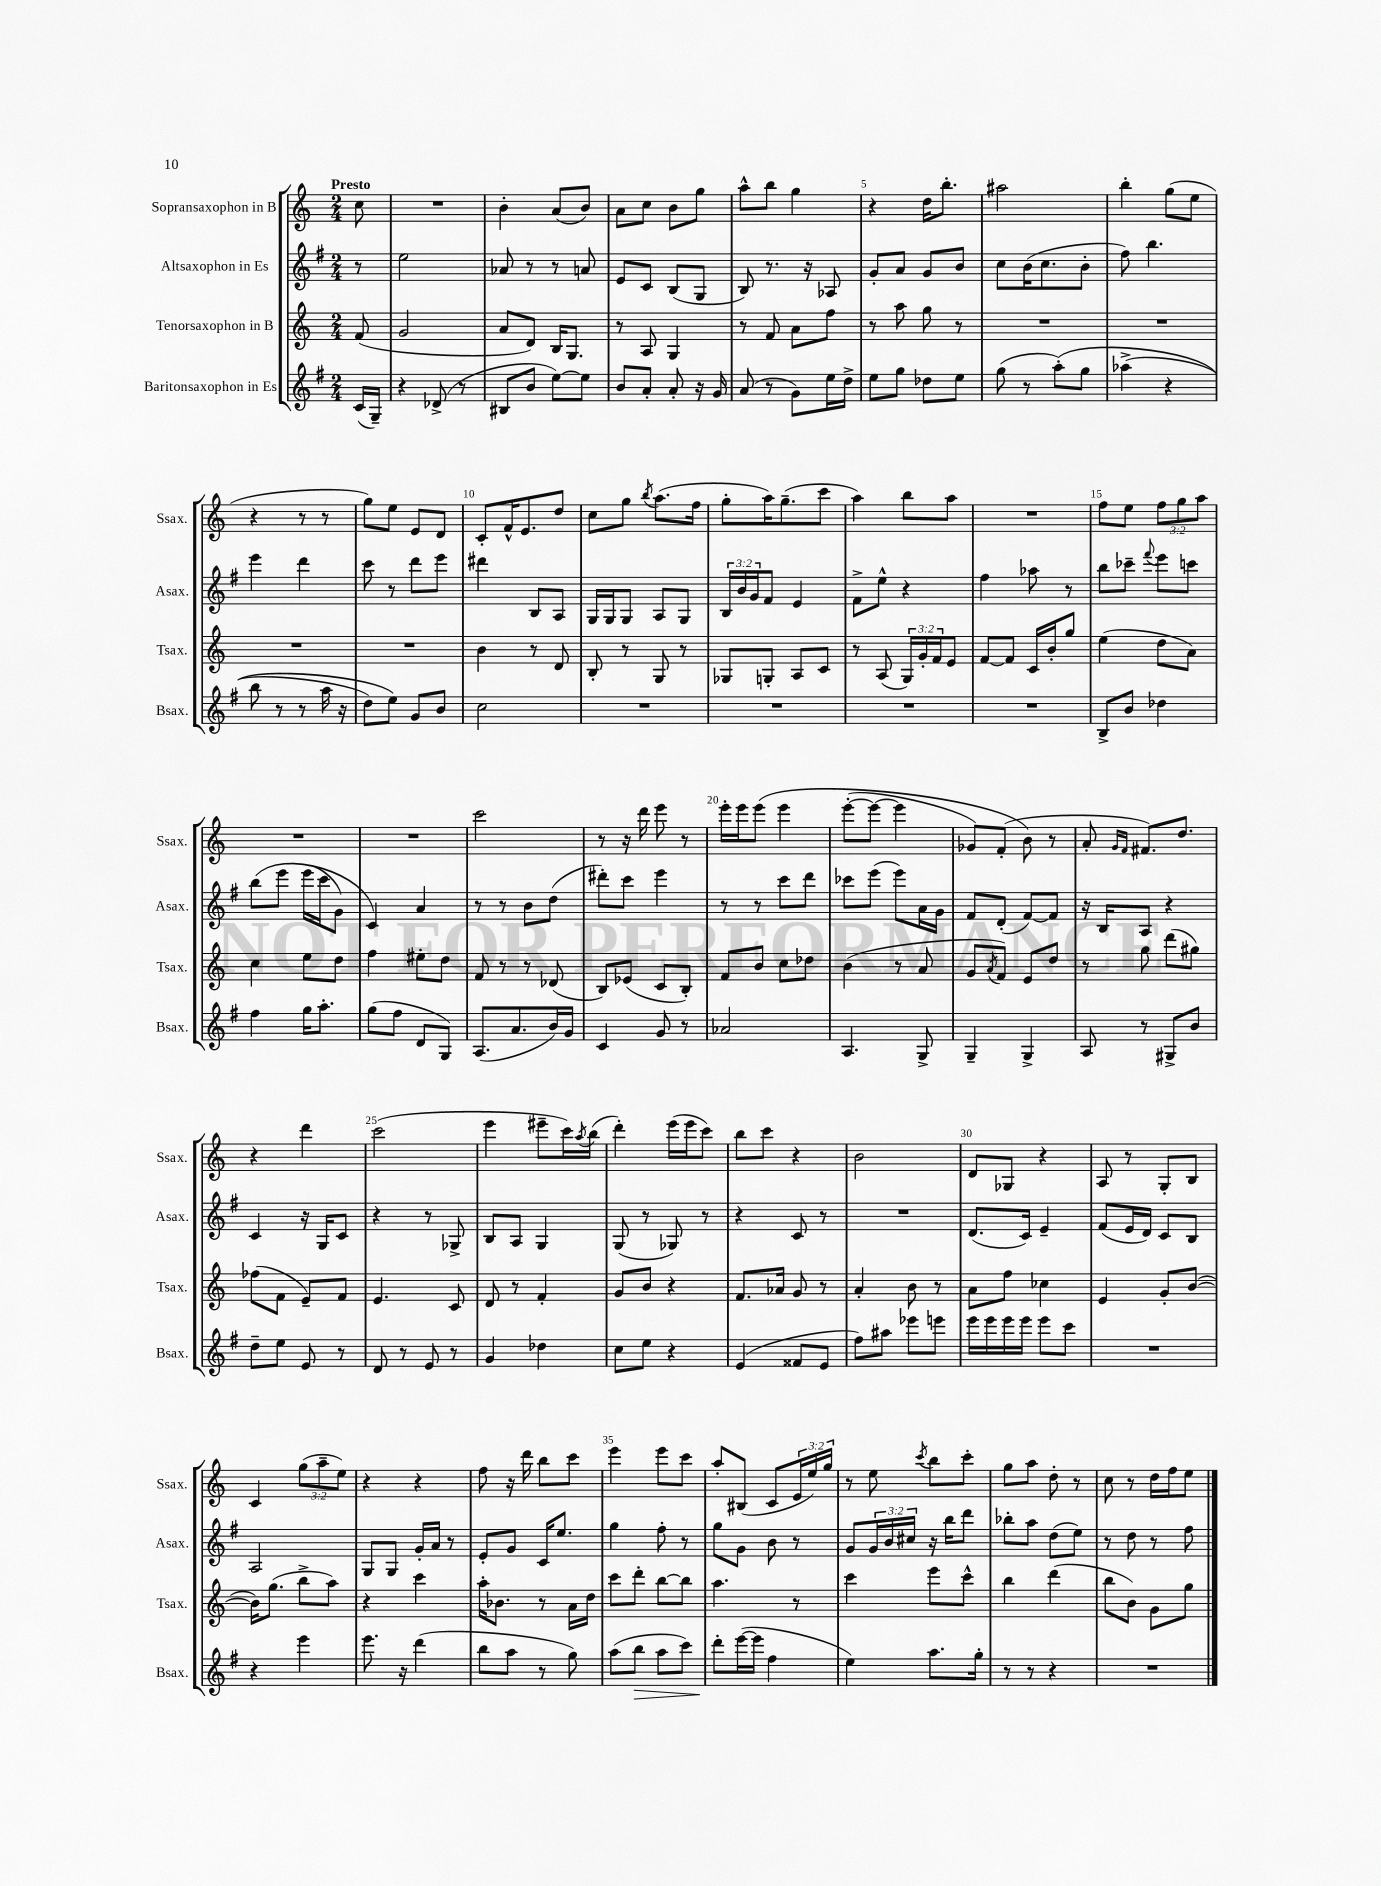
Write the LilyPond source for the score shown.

<<
\new StaffGroup <<
\new Staff = "s0" \with { instrumentName = "Sopransaxophon in B" shortInstrumentName = "Ssax." } {
    \clef treble \key c \major \numericTimeSignature \time 2/4 \override Staff.TupletNumber.text = #tuplet-number::calc-fraction-text \partial 8 \tempo "Presto"
    c''8 |
    R2 |
    b'4-. a'8( b'8) |
    a'8 c''8 b'8 g''8 |
    a''8-^ b''8 g''4 |
    r4 d''16 b''8.-. |
    ais''2 |
    b''4-. g''8( e''8 |
    r4 r8 r8 |
    g''8) e''8 e'8 d'8 |
    c'8-. f'16-^ e'8. d''8 |
    c''8 g''8 \acciaccatura { b''8 } a''8.( f''16 |
    g''8-. a''16) g''8.--( c'''8 |
    a''4) b''8 a''8 |
    R2 |
    f''8 e''8 \tuplet 3/2 { f''8 g''8 a''8 } |
    R2 |
    R2 |
    c'''2 |
    r8 r16 d'''16 e'''8 r8 |
    e'''16-. e'''16 e'''8\( e'''4 |
    e'''8~-.( e'''8~ e'''4 |
    ges'8) f'8-.( b'8\) r8 |
    a'8-. \grace { g'16 f'16 } fis'8.) d''8. |
    r4 d'''4 |
    c'''2( |
    e'''4 eis'''8-- c'''16) \acciaccatura { a''8 } b''16( |
    d'''4-.) e'''16( e'''16 c'''8) |
    b''8 c'''8 r4 |
    b'2 |
    d'8 ges8 r4 |
    a8 r8 g8-. b8 |
    c'4 \tuplet 3/2 { g''8( a''8-- e''8) } |
    r4 r4 |
    f''8 r16 d'''16 b''8 c'''8 |
    e'''4 e'''8 c'''8 |
    a''8-. bis8( c'8 \tuplet 3/2 { e'16 e''16) g''16 } |
    r8 e''8 \acciaccatura { c'''8 } b''8 c'''8-. |
    g''8 a''8 d''8-. r8 |
    c''8 r8 d''16 f''16 e''8 \bar "|." |
}
\new Staff = "s1" \with { instrumentName = "Altsaxophon in Es" shortInstrumentName = "Asax." } {
    \clef treble \key g \major \numericTimeSignature \time 2/4 \override Staff.TupletNumber.text = #tuplet-number::calc-fraction-text \partial 8
    r8 |
    e''2 |
    aes'8 r8 r8 a'8 |
    e'8 c'8 b8( g8 |
    b8) r8. r16 aes8 |
    g'8-. a'8 g'8 b'8 |
    c''8 b'16( c''8. b'8-. |
    fis''8) b''4. |
    e'''4 d'''4 |
    c'''8 r8 d'''8 e'''8 |
    dis'''4 b8 a8 |
    g16 g16 g8 a8 g8 |
    \tuplet 3/2 { b16 b'16 g'16 } fis'8 e'4 |
    fis'8-> e''8-^ r4 |
    fis''4 aes''8 r8 |
    b''8 ces'''8-- \appoggiatura { fis'''8 } e'''8 c'''8 |
    b''8\( e'''8 e'''16( c'''16 g'8) |
    c'4\) a'4 |
    r8 r8 b'8 d''8( |
    dis'''8-.) c'''8 e'''4 |
    r8 r8 c'''8 d'''8 |
    ces'''8 e'''8( e'''8) a'16 g'16 |
    fis'8 d'8-.( fis'8~) fis'8 |
    r16 b16 a8 r4 |
    c'4 r16 g16 c'8 |
    r4 r8 ges8-> |
    b8 a8 g4 |
    g8( r8 ges8) r8 |
    r4 c'8 r8 |
    R2 |
    d'8.( c'16) e'4-- |
    fis'8( e'16 d'16) c'8 b8 |
    a2 |
    g8 g8 g'16-. a'16 r8 |
    e'8-. g'8 c'16 e''8. |
    g''4 fis''8-. r8 |
    g''8 g'8 b'8 r8 |
    g'8 \tuplet 3/2 { g'16 b'16 cis''16 } r16 b''16 d'''8 |
    bes''8-. a''8 d''8( e''8) |
    r8 d''8 r8 fis''8 \bar "|." |
}
\new Staff = "s2" \with { instrumentName = "Tenorsaxophon in B" shortInstrumentName = "Tsax." } {
    \clef treble \key c \major \numericTimeSignature \time 2/4 \override Staff.TupletNumber.text = #tuplet-number::calc-fraction-text \partial 8
    f'8( |
    g'2 |
    a'8 d'8) b16 g8. |
    r8 a8 g4 |
    r8 f'8 a'8 f''8 |
    r8 a''8 g''8 r8 |
    R2 |
    R2 |
    R2 |
    R2 |
    b'4 r8 d'8 |
    b8-. r8 g8 r8 |
    ges8 g8-. a8 c'8 |
    r8 a8( \tuplet 3/2 { g16) g'16-. f'16 } e'8 |
    f'8~ f'8 c'16 b'16-. g''8 |
    e''4( d''8 a'8) |
    c''4 e''8 d''8 |
    f''4 eis''8-. d''8 |
    f'8 r8 r8 des'8( |
    b8) ees'8( c'8 b8-.) |
    f'8 b'8 c''8 des''8 |
    b'4( r8 a'8 |
    g'8 \acciaccatura { a'8 } f'8) e'8 d''8 |
    r8 g''8 d'''8( gis''8) |
    fes''8( f'8 e'8--) f'8 |
    e'4. c'8 |
    d'8 r8 f'4-. |
    g'8 b'8 r4 |
    f'8. aes'16 g'8 r8 |
    a'4-. b'8 r8 |
    a'8 f''8 ces''4 |
    e'4 g'8-. b'8~( |
    b'16) g''8.( b''8-> a''8) |
    r4 c'''4 |
    a''16-. bes'8. r8 a'16 d''16 |
    c'''8 d'''8-. b''8~ b''8 |
    a''4. r8 |
    c'''4 e'''8 c'''8-^ |
    b''4 d'''4( |
    b''8 b'8) g'8 g''8 \bar "|." |
}
\new Staff = "s3" \with { instrumentName = "Baritonsaxophon in Es" shortInstrumentName = "Bsax." } {
    \clef treble \key g \major \numericTimeSignature \time 2/4 \partial 8
    c'16( g16--) |
    r4 des'8->( r8 |
    bis8 b'8 e''8~) e''8 |
    b'8 a'8-. a'8-. r16 g'16 |
    a'8( r8 g'8) e''16 d''16-> |
    e''8 g''8 des''8 e''8 |
    g''8( r8 a''8-.)\( g''8 |
    aes''4->( r4 |
    b''8 r8 r8 a''16 r16 |
    d''8) e''8\) g'8 b'8 |
    c''2 |
    R2 |
    R2 |
    R2 |
    R2 |
    b8-> b'8 des''4 |
    fis''4 g''16 a''8.-. |
    g''8( fis''8 d'8 g8) |
    a8.( a'8. b'16) g'16 |
    c'4 g'8 r8 |
    aes'2 |
    a4. g8-> |
    g4-- g4-> |
    a8 r8 gis8-> b'8 |
    d''8-- e''8 e'8 r8 |
    d'8 r8 e'8 r8 |
    g'4 des''4 |
    c''8 e''8 r4 |
    e'4( fisis'8 e'8 |
    fis''8) ais''8 ees'''8 e'''8 |
    e'''16 e'''16 e'''16 e'''16 e'''8 c'''8 |
    R2 |
    r4 e'''4 |
    e'''8. r16 d'''4( |
    b''8 a''8 r8 g''8) |
    a''8( b''8\> a''8 c'''8) |
    d'''8-.\! e'''16~( e'''16 fis''4 |
    e''4) a''8. g''16-. |
    r8 r8 r4 |
    R2 \bar "|." |
}
>>
>>
\layout { \context { \Score \override BarNumber.break-visibility = ##(#f #t #t) barNumberVisibility = #(every-nth-bar-number-visible 5) } }
